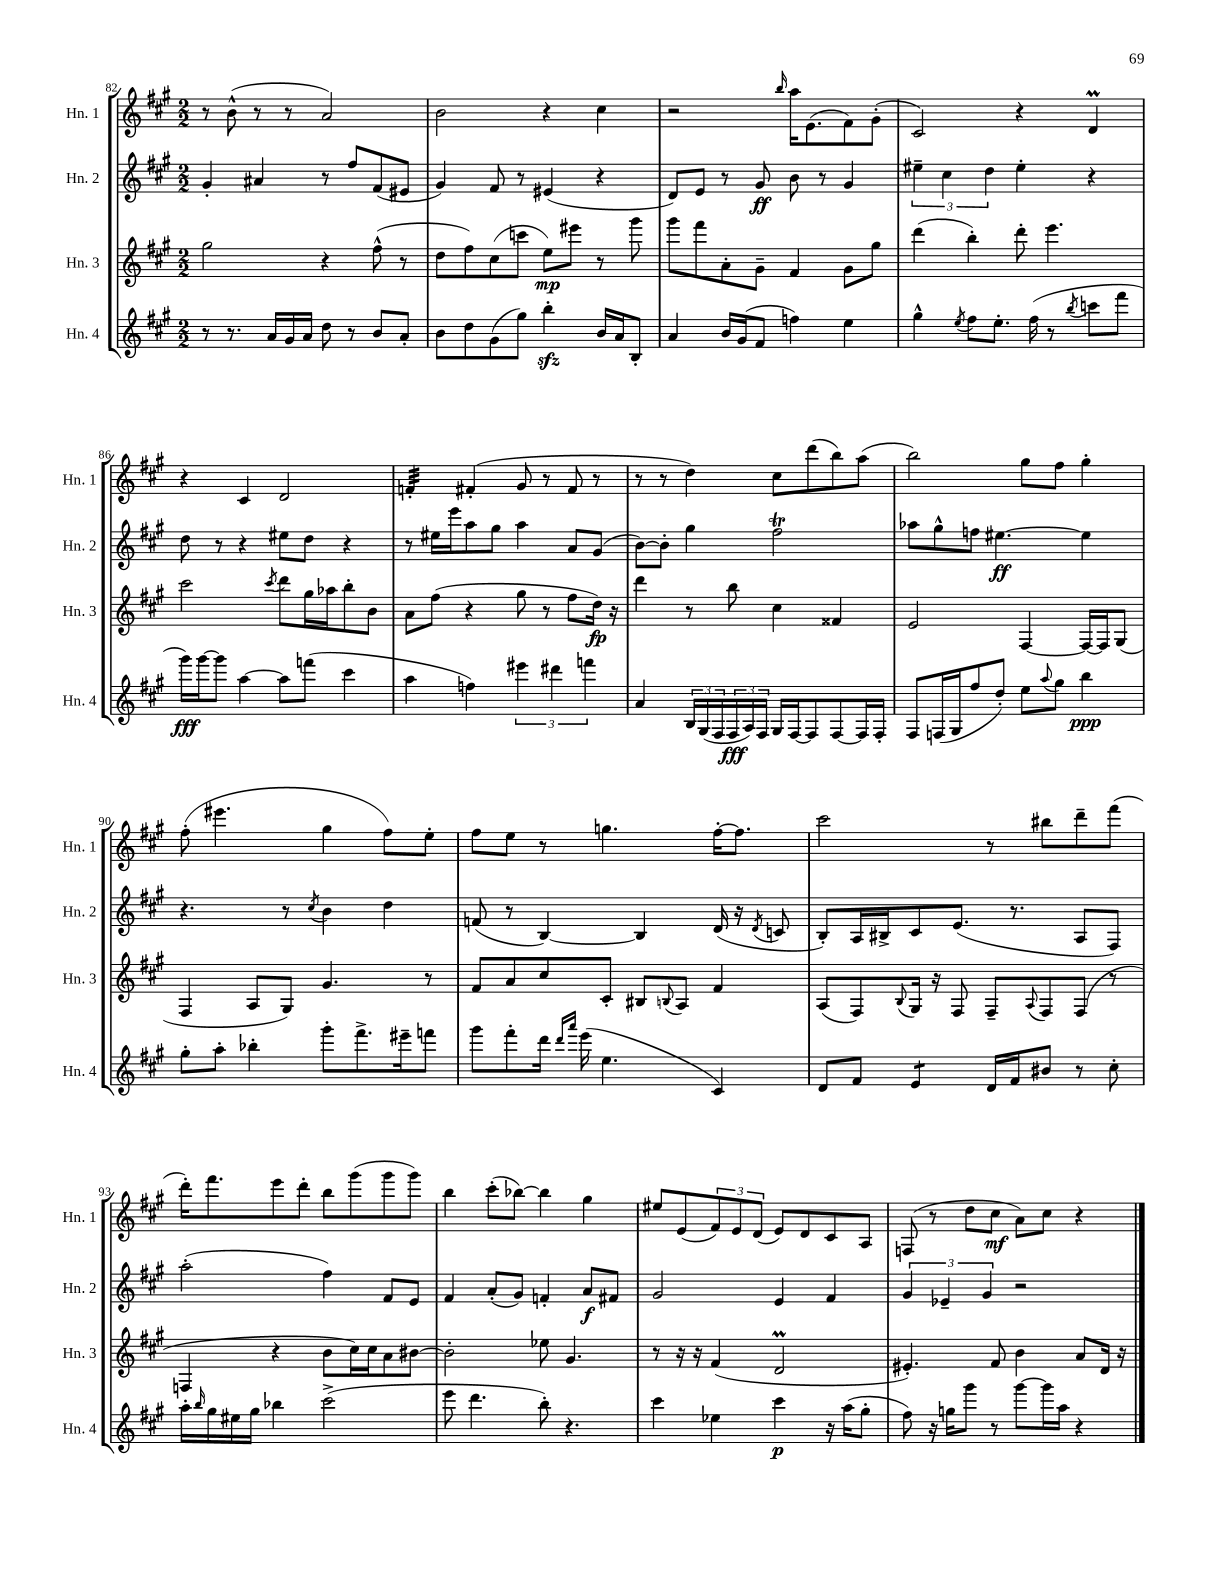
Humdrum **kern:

**kern	**kern	**kern	**kern
*staff4	*staff3	*staff2	*staff1
*clefG2	*clefG2	*clefG2	*clefG2
*k[f#c#g#]	*k[f#c#g#]	*k[f#c#g#]	*k[f#c#g#]
*M2/2	*M2/2	*M2/2	*M2/2
8r	2gg#\	4g#'/	8r
8.r	.	.	(8b^^\
.	.	4a#/	8r
16a/LL	.	.	.
16g#/	.	.	8r
16a/JJ	.	.	.
8dd\	4r	8r	2a/)
8r	.	8ff#/L	.
8b/L	(8ff#^^\	(8f#/	.
8a'/J	8r	8e#/J	.
=	=	=	=
8b\L	8dd\L	4g#/)	2b\
8dd\	8ff#\)	.	.
(8g#\	(8cc#\	8f#/	.
8gg#\J)	8ccc\J	8r	.
4bb'\	8ee\L)	(4e#/	4r
.	8eee#\J	.	.
16b/LL	8r	4r	4cc#\
16a/J	.	.	.
8B'/J	8ggg#\	.	.
=	=	=	=
4a/	8ggg#\L	8d/L)	2r
.	8fff#\	8e/J	.
16b/LL	8a'\	8r	.
(16g#/J	.	.	.
8f#/J	8g#~\J	8g#/	.
.	.	.	16qqbb/
4ff\)	4f#/	8b\	16aa\LK
.	.	.	(8.e\
.	.	8r	.
4ee\	8g#\L	4g#/	8f#\)
.	8gg#\J	.	(8g#'\J
=	=	=	=
4gg#^^\	(4ddd\	6ee#~\	2c#/)
.	.	6cc#\	.
8qee/	.	.	.
8ff#\L	4bb'\)	.	.
.	.	6dd\	.
8.ee'\J	.	.	.
.	8ddd'\	4ee#'\	4r
(16ff#\	.	.	.
8r	4.eee\	.	.
8qbb/	.	.	.
8ccc\L	.	4r	4d/
8fff#\J	.	.	.
=	=	=	=
16ggg#\LL)	2ccc#\	8dd\	4r
[16ggg#\J	.	.	.
8ggg#\]J	.	8r	.
[4aa\	.	4r	4c#/
.	8qccc#/	.	.
8aa\]L	8ddd\L	8ee#\L	2d/
(8fff\J	16gg#\L	8dd\J	.
.	16aa-\J	.	.
4ccc#\	8bb'\	4r	.
.	8b\J	.	.
=	=	=	=
4aa\	8a\L	8r	4f'/
.	(8ff#\J	16ee#\LL	.
.	.	16eee\J	.
4ff\)	4r	8aa\	(4f#'/
.	.	8gg#\J	.
6eee#\	8gg#\	4aa\	8g#/
.	8r	.	8r
6ddd#\	.	.	.
.	8ff#\L	8a/L	8f#/
6fff\	.	.	.
.	16dd\Jk)	(8g#/J	8r
.	16r	.	.
=	=	=	=
4a/	4ddd\	[8b\L)	8r
.	.	8b'\]J	8r
24B/LL	8r	4gg#\	4dd\)
(24G#/	.	.	.
24F#/	.	.	.
24F#/	8bb\	.	.
24A/)	.	.	.
24F#/JJ	.	.	.
16G#/LL	4cc#\	2ff#\	8cc#\L
[16F#/J	.	.	.
8F#/]	.	.	(8ddd\
[8F#/	4f##/	.	8bb\)
16F#/]L	.	.	(8aa\J
16F#'/JJ	.	.	.
=	=	=	=
8F#/L	2e/	8aa-\L	2bb\)
(16F/L	.	8gg#^^\	.
16G#/J	.	.	.
8ff#/	.	8ff\J	.
8dd'/J)	.	[4.ee#\	.
8ee\L	[4F#/	.	8gg#\L
8qqaa/	.	.	.
8gg#\J	.	.	8ff#\J
4bb\	16F#/_LL	4ee#\]	4gg#'\
.	16F#/]J	.	.
.	(8G#/J	.	.
=	=	=	=
8gg#'\L	4F#/	4.r	(8ff#'\
8aa'\J	.	.	4.eee#\
4bb-'\	8A/L	.	.
.	8G#/J)	8r	.
.	.	8qcc#/	.
8ggg#'\L	4.g#/	4b\	4gg#\
8.fff#^\	.	.	.
.	.	4dd\	8ff#\L)
16eee#~\k	.	.	.
8fff\J	8r	.	8ee'\J
=	=	=	=
8ggg#\L	8f#/L	(8f/	8ff#\L
8fff#'\	8a/	8r	8ee\J
16ddd\Jk	8cc#/	[4B/)	8r
16qqddd/LL	.	.	.
16qqaaa/JJ	.	.	.
(16eee\	.	.	.
4.ee\	8c#'/J	.	4.gg\
.	8B#/L	4B/]	.
.	8qqB/	.	.
.	8A/J	.	.
4c#/)	4f#/	(16d/	[16ff#'\LK
.	.	16r	8.ff#\]J
.	.	8qd/	.
.	.	8c/	.
=	=	=	=
8d/L	(8A/L	8B'/L)	2ccc#\
8f#/J	8F#/)	16A/L	.
.	.	16B#^/J	.
.	8qqB/	.	.
4e/	16G#/Jk	8c#/	.
.	16r	.	.
.	8F#/	(8.e/J	.
16d/LL	8F#~/L	.	8r
16f#/J	.	8.r	.
.	8qqA/	.	.
8b#/J	8F#/	.	8bb#\L
8r	(8F#/J	8A/L	8ddd~\
8cc#'\	8r	8F#/J)	(8fff#\J
=	=	=	=
16aa'\LL	4F/	(2aa'\	16ddd'\LK)
16qqbb/	.	.	.
16gg#\	.	.	8.fff#\
16ee#\	.	.	.
16gg#\JJ	.	.	.
4bb-\	4r	.	8eee\
.	.	.	8ddd'\J
(2ccc#^\	8b\L	4ff#\)	8bb\L
.	16cc#\L)	.	(8ggg#\
.	16cc#\J	.	.
.	8a\	8f#/L	8ggg#\
.	[8b#\J	8e/J	8ggg#\J)
=	=	=	=
8eee\	2b#'\]	4f#/	4bb\
4.ddd\	.	.	.
.	.	(8a'/L	(8ccc#'\L
.	.	8g#/J)	[8bb-\J)
8bb'\)	8ee-\	4f'/	4bb-\]
4.r	4.g#/	.	.
.	.	8a/L	4gg#\
.	.	8f#/J	.
=	=	=	=
4ccc#\	8r	2g#/	8ee#/L
.	16r	.	(8e/
.	16r	.	.
4ee-\	(4f#/	.	12f#/)
.	.	.	12e/
.	.	.	(12d/J
4ccc#\	2d/	4e/	8e/L)
.	.	.	8d/
16r	.	4f#/	8c#/
(16aa\LK	.	.	.
8gg#'\J	.	.	8A/J
=	=	=	=
8ff#\)	4.e#'/)	6g#/	(8F/
16r	.	.	8r
.	.	6e-~/	.
16gg\LK	.	.	.
8ggg#\J	.	.	8dd\L
.	.	6g#/	.
8r	8f#/	.	8cc#\J
[8ggg#\L	4b\	2r	8a\L)
16ggg#\]L	.	.	8cc#\J
16aa\JJ	.	.	.
4r	8a/L	.	4r
.	16d/Jk	.	.
.	16r	.	.
==	==	==	==
*-	*-	*-	*-
